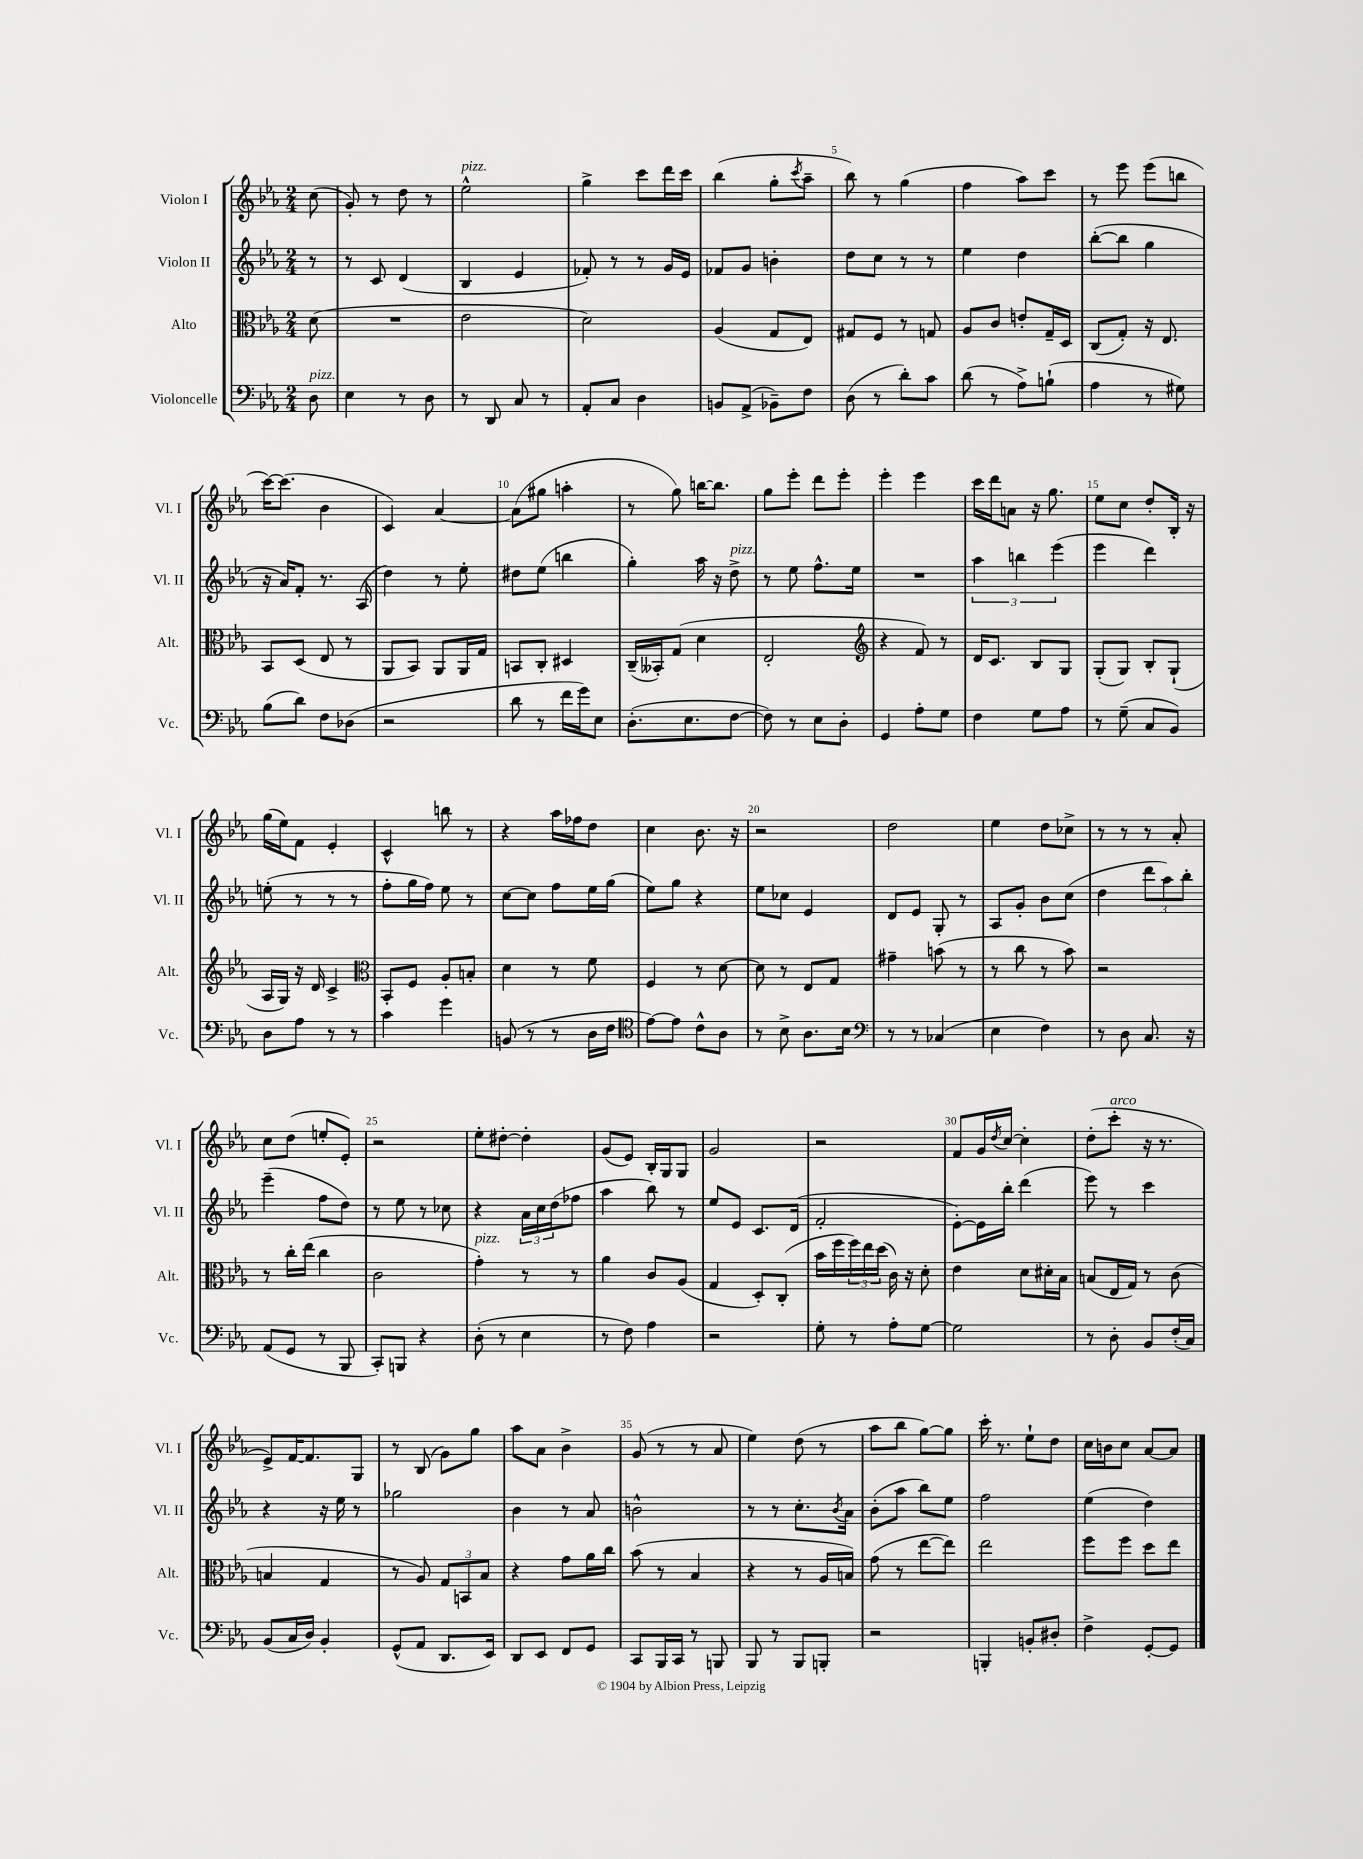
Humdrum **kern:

**kern	**kern	**kern	**kern
*staff4	*staff3	*staff2	*staff1
*clefF4	*clefC3	*clefG2	*clefG2
*k[b-e-a-]	*k[b-e-a-]	*k[b-e-a-]	*k[b-e-a-]
*M2/4	*M2/4	*M2/4	*M2/4
8D	(8d	8r	(8cc
=	=	=	=
4E-	2r	8r	8g')
.	.	8c	8r
8r	.	(4d	8dd
8D	.	.	8r
=	=	=	=
8r	2e-	4B-	2ee-^^
8DD	.	.	.
8C	.	4e-	.
8r	.	.	.
=	=	=	=
8AA-'	2d)	8f-')	4gg^
8C	.	8r	.
4D	.	8r	8ccc
.	.	16g	16ddd
.	.	16e-	16ccc
=	=	=	=
8BB	(4A-	8f-	(4bb-
(8AA-^	.	8g	.
8BB-~)	8G	4b'	8gg'
.	.	.	8qccc
8F	8E-)	.	8aa-~
=	=	=	=
(8D	8G#	8dd	8bb-)
8r	8F	8cc	8r
8d')	8r	8r	(4gg
8c	8G	8r	.
=	=	=	=
(8d	8A-	4ee-	4ff
8r	8c	.	.
8A-^)	8e'	4dd	8aa-)
(8B`	16G~	.	8ccc
.	16D	.	.
=	=	=	=
4A-	(8C	([8bb-'	8r
.	8G')	8bb-]	8eee-
8r	16r	4gg	(8eee-
.	8.E-	.	.
8G#)	.	.	8bb
=	=	=	=
(8B-	8BB-	16r	[16ccc)
.	.	16a-)	(8.ccc]
8d)	(8D	8f'	.
8F	8E-	8.r	4b-
(8D-	8r	.	.
.	.	(16A-	.
=	=	=	=
2r	8AA-	4dd)	4c)
.	8BB-)	.	.
.	8AA-	8r	[4a-
.	16AA-	8ee-'	.
.	16G	.	.
=	=	=	=
8d	8BB	8dd#	(8a-]
8r	8C'	(8ee-	8gg#
16f	4D#	4bb	4aa'
16g)	.	.	.
8E-	.	.	.
=	=	=	=
(8.D'	(16C~	4gg')	8r
.	16BB--')	.	.
.	(8G	.	8gg)
8.E-	.	.	.
.	4d	16aa-	[16bb
.	.	16r	8.bb]
[8F	.	8dd^	.
=	=	=	=
8F])	2E-'	8r	8gg
8r	.	8ee-	8eee-'
8E-	.	8.ff^^	8ddd
8D'	.	.	8eee-'
.	.	16ee-	.
=	=	=	=
*	*clefG2	*	*
4GG	4r	2r	4eee-'
8A-'	8f)	.	4eee-
8G	8r	.	.
=	=	=	=
4F	16d	6aa-	16ccc
.	8.c	.	16ddd
.	.	.	8a
.	.	6bb	.
8G	8B-	.	16r
.	.	.	8.gg
.	.	(6eee-	.
8A-	8G	.	.
=	=	=	=
8r	(8G'	4eee-	8ee-
(8G~	8G)	.	8cc
8C	8B-'	4ddd)	8dd'
8BB-)	(8G`	.	16B-'
.	.	.	16r
=	=	=	=
8D	16A-	(8ee'	(16gg
.	16G)	.	16ee-)
8A-	16r	8r	8f
.	16d	.	.
8r	4c^	8r	4e-'
8r	.	8r	.
=	=	=	=
*	*clefC3	*	*
4c	8BB-'	8ff'	4c^^
.	8F	16gg	.
.	.	16ff)	.
4g	8A-'	8ee-	8bb
.	8B'	8r	8r
=	=	=	=
(8BB	4d	[8cc	4r
8r	.	8cc]	.
8r	8r	8ff	16aa-
.	.	.	16ff-
16D	8f	16ee-	8dd
16F	.	(16gg	.
=	=	=	=
*clefC4	*	*	*
[8e-)	4F	8ee-)	4cc
8e-]	.	8gg	.
8c^^	8r	4r	8.b-
8A-	[8d	.	.
.	.	.	16r
=	=	=	=
8r	8d]	8ee-	2r
8B-^	8r	8cc-	.
8.A-	8E-	4e-	.
.	8G	.	.
16B-	.	.	.
=	=	=	=
*clefF4	*	*	*
8r	4g#~	8d	2dd
8r	.	8e-	.
(4C-	(8b	8G'	.
.	8r	8r	.
=	=	=	=
4E-	8r	8A-	4ee-
.	8cc	8g'	.
4F)	8r	8b-	8dd
.	8b-)	(8cc	8cc-^
=	=	=	=
8r	2r	4dd	8r
8D	.	.	8r
8.C	.	12ddd	8r
.	.	12aa-)	.
.	.	.	8a-'
.	.	12bb-'	.
16r	.	.	.
=	=	=	=
(8AA-	8r	(4eee-~	8cc
8GG	16cc'	.	(8dd
.	(16ee-	.	.
8r	4cc	8ff	8ee'
8BBB-	.	8dd)	8e-')
=	=	=	=
8CC')	2c	8r	2r
8BBB	.	8ee-	.
4r	.	8r	.
.	.	8cc-	.
=	=	=	=
(8D'	4g')	4r	8ee-'
8r	.	.	[8dd#'
4E-	8r	24a-	4dd#']
.	.	24cc	.
.	.	(24dd	.
.	8r	8ff-	.
=	=	=	=
8r	4a-	4aa-	(8g
8F)	.	.	8e-)
4A-	8c	8bb-)	16B-'
.	.	.	16G
.	(8A-	8r	8G
=	=	=	=
2r	4G	8ee-	2g
.	.	8e-	.
.	8D')	8.c	.
.	(8C'	.	.
.	.	(16d	.
=	=	=	=
8G'	16b-	2f'	2r
.	16ff	.	.
8r	24ff)	.	.
.	24ee-	.	.
.	(24dd	.	.
8A-'	16c)	.	.
.	16r	.	.
[8G	8d'	.	.
=	=	=	=
2G]	4e-	[8e-')	8f
.	.	16e-]	16g
.	.	.	8qdd
.	.	16bb-'	[16cc
.	8d	(4ddd	4cc']
.	16d#'	.	.
.	16B-	.	.
=	=	=	=
8r	(8B	8eee-)	(8dd'
8D'	16E-	8r	8ccc'
.	16G)	.	.
8BB-	8r	4ccc	16r
.	.	.	8.r
(16F'	(8c	.	.
16C)	.	.	.
=	=	=	=
(8BB-	4B	4r	8e-^)
16C	.	.	[16f
16D)	.	.	8.f]
4BB-'	4G	16r	.
.	.	16ee-	.
.	.	8r	8G
=	=	=	=
(8GG^^	8r	2gg-	8r
8AA-	8A-)	.	(8B-
8.DD	12G	.	8g)
.	12BB	.	.
.	.	.	8gg
.	12B-	.	.
16EE-)	.	.	.
=	=	=	=
8DD	4r	4b-	8aa-
8EE-	.	.	8a-
8FF	8g	8r	4b-^
8GG	16a-	8a-	.
.	16cc	.	.
=	=	=	=
8CC	(8b-	2b^^	(8g
16BBB-	8r	.	8r
16CC	.	.	.
8r	4B-	.	8r
8BBB	.	.	8a-
=	=	=	=
8BBB-	4r	8r	4ee-)
8r	.	8r	.
8BBB-	8r	8.cc'	(8dd
8BBB'	16A-	.	8r
.	.	8qb-	.
.	16B)	16a-	.
=	=	=	=
2r	(8g	(8b-'	8aa-
.	8r	8aa-	8bb-
.	[8ee-	8bb-)	[8gg)
.	8ee-])	8ee-	8gg]
=	=	=	=
4BBB'	2ee-	2ff	16ccc'
.	.	.	8.r
8BB'	.	.	8ee-`
8D#'	.	.	8dd
=	=	=	=
4F^	8ff	(4ee-	16cc
.	.	.	16b
.	8ff	.	8cc
[8GG'	8dd	4dd)	[8a-
8GG]	8ee-	.	8a-]
==	==	==	==
*-	*-	*-	*-
